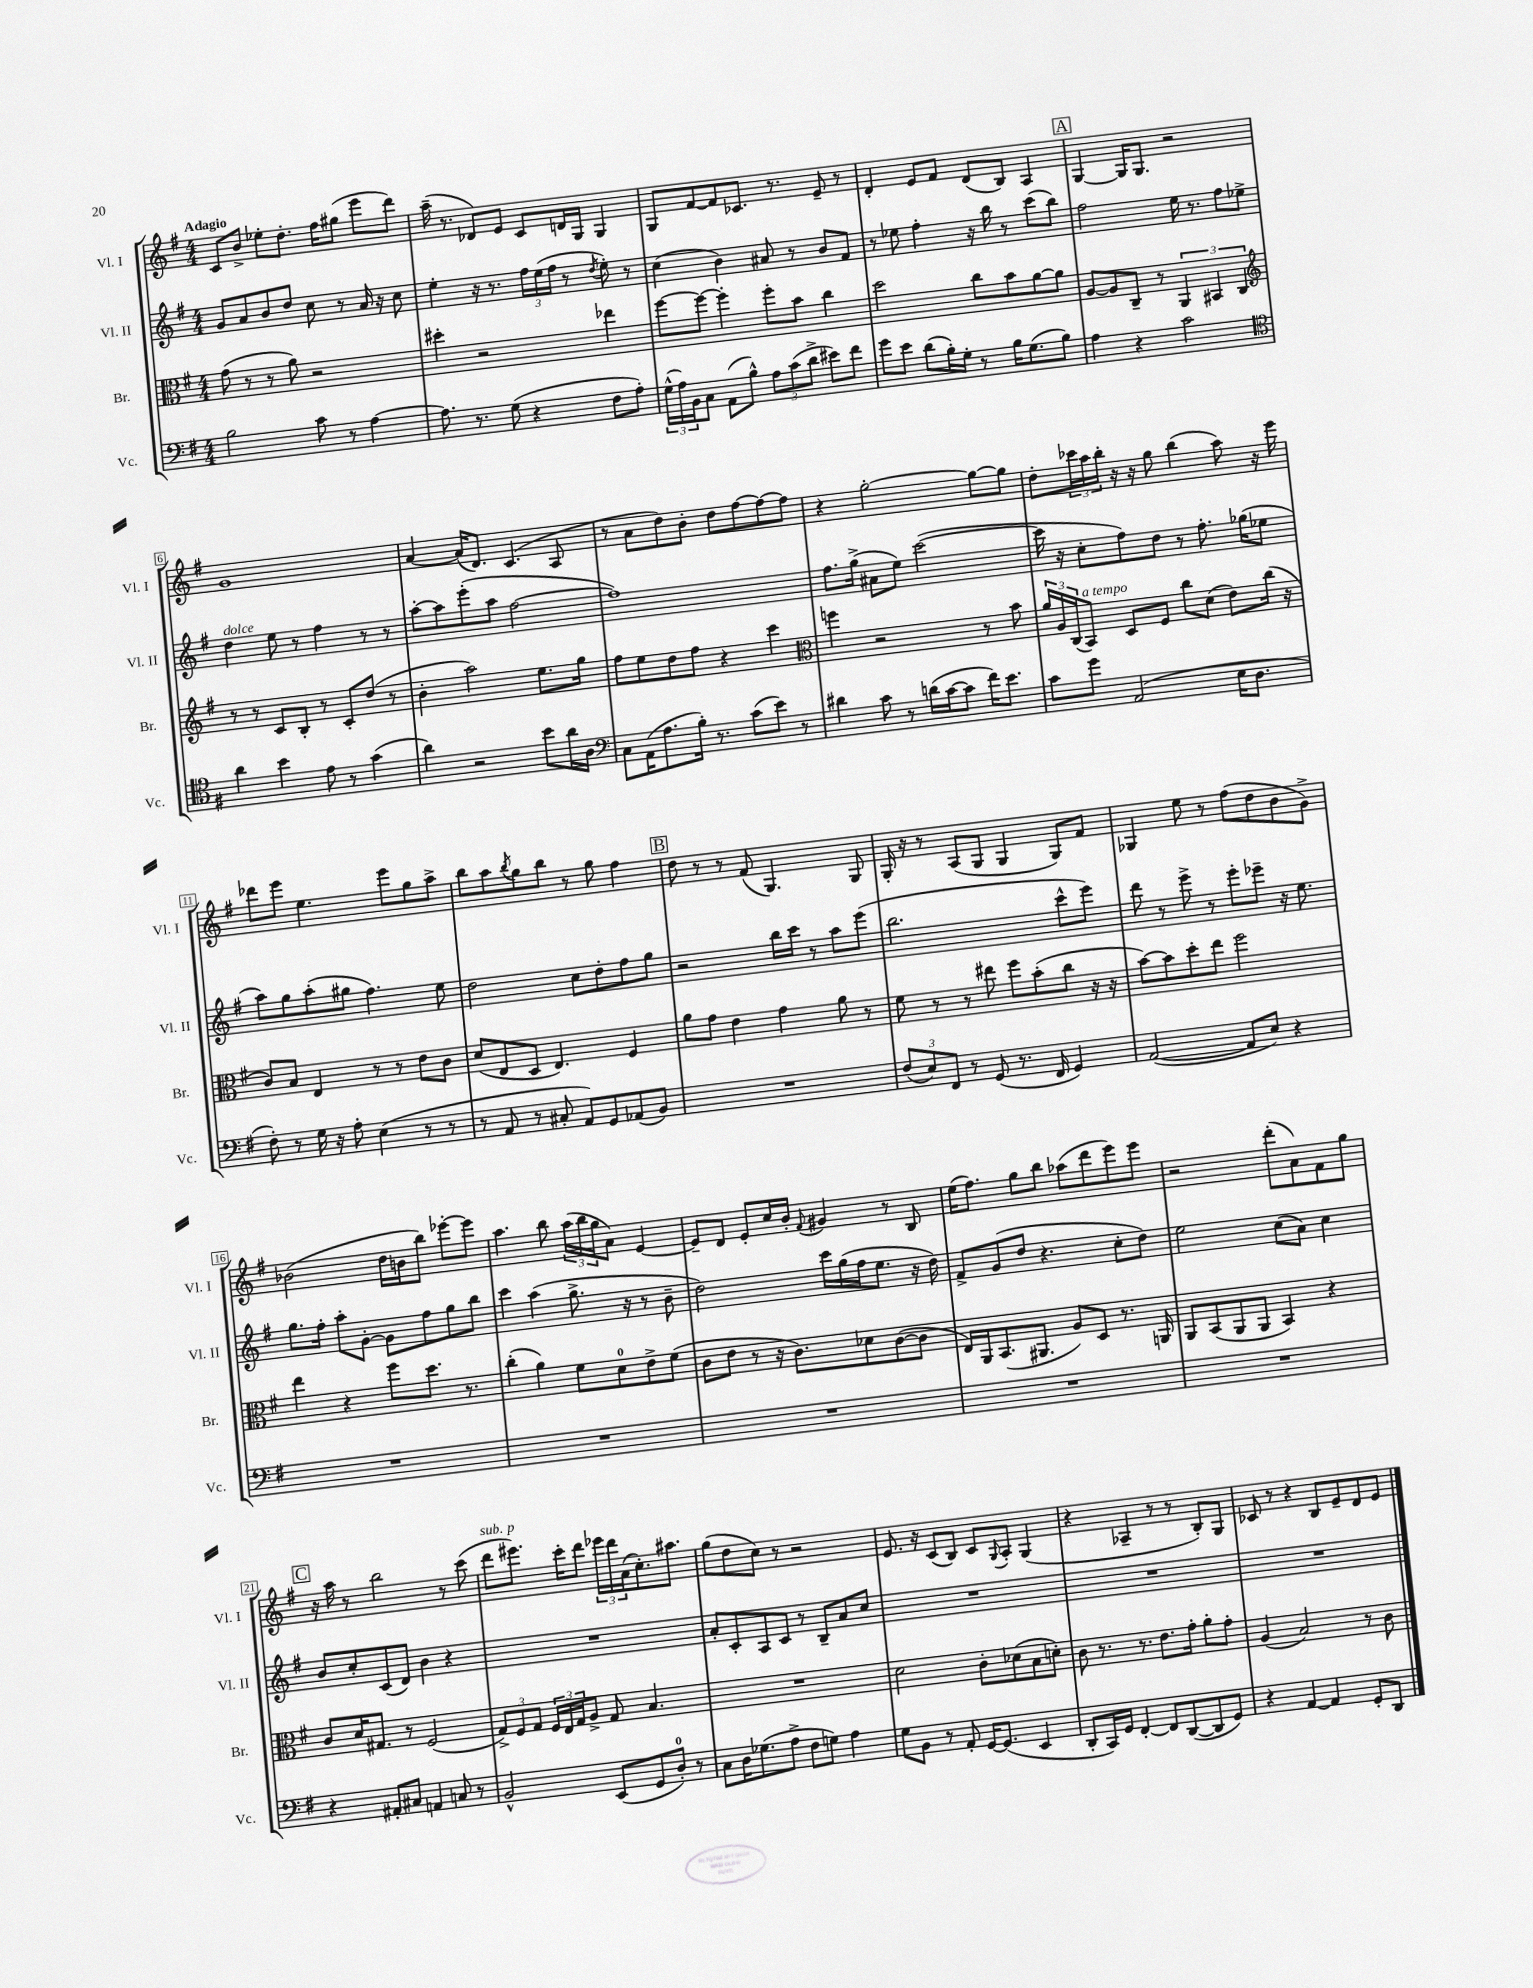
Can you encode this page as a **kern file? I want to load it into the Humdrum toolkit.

**kern	**kern	**kern	**kern
*staff4	*staff3	*staff2	*staff1
*clefF4	*clefC3	*clefG2	*clefG2
*k[f#]	*k[f#]	*k[f#]	*k[f#]
*M4/4	*M4/4	*M4/4	*M4/4
2B	(8g	8g	8c
.	8r	8a	8b^
.	8r	8b	8ee-'
.	8a)	8dd	8.dd'
8c	2r	8cc	.
.	.	.	16ff#
8r	.	8r	(8gg#
[4A	.	16a	8eee
.	.	16r	.
.	.	8cc	8ddd)
=	=	=	=
8.A]	4dd#'	4ee'	(16aa~
.	.	.	8.r
8.r	.	.	.
.	2r	16r	8d-)
.	.	8.r	.
(8G	.	.	8e
4r	.	24ff#	8c
.	.	(24ee	.
.	.	24ff#	.
.	.	8r	16d
.	.	.	16G
.	.	8qdd	.
8F#	4ee-	8ee')	4G
8A')	.	8r	.
=	=	=	=
(24G^^	[8ff#	(4cc	8G
24A)	.	.	.
24BB	.	.	.
8C	8ff#_	.	[8f#
(8AA	4ff#']	4b)	8f#]
8B^^)	.	.	8.c-
12A	8ff#'	8a#	.
.	.	.	8.r
(12c	.	.	.
.	8b	8r	.
12d^	.	.	.
8e#)	4cc	8b	8e~
8f#	.	8f#	8r
=	=	=	=
8g	2dd	8r	4d'
8e	.	8ee-	.
(8d	.	4ff#'	8e
16B')	.	.	8f#
16G'	.	.	.
8r	8cc	16r	(8d
.	.	16bb	.
16B	8b	8r	8B)
(8.G	.	.	.
.	[8a	(8ccc	4A
8B)	8a]	8bb)	.
=	=	=	=
4A	[8A	2ff#	[4G
.	8A]	.	.
4r	8C~	.	16G]
.	.	.	8.G
.	8r	.	.
2c	6AA	16ee	2r
.	.	8.r	.
.	6BB#	.	.
.	.	8ff#	.
.	6C	.	.
.	.	8ee-^	.
=	=	=	=
*clefC4	*clefG2	*	*
4a	8r	4dd	1g
.	8r	.	.
4b	8c	8ee	.
.	8B'	8r	.
8e	8r	4ff#	.
8r	8c'	.	.
(4g	(8dd	8r	.
.	8r	8r	.
=	=	=	=
4a)	4b'	[8aa'	[4a
.	.	8aa]	.
2r	2aa)	(8eee'	(16a]
.	.	.	8.d)
.	.	8aa	.
.	.	[2ff#	(4.c
8b	8.ee	.	.
16a	.	.	8A
16A	16gg	.	.
=	=	=	=
*clefF4	*	*	*
8C	8ff#	1ff#])	8r
(16AA	8ee	.	8a
8.A	.	.	.
.	8dd	.	8dd)
16B')	8ff#	.	8b'
8.r	.	.	.
.	4r	.	8dd
(8c	.	.	[8ff#
8e)	4ccc	.	8ff#_
8r	.	.	8ff#]
=	=	=	=
*	*clefC3	*	*
4d#	4ff	8.ff#	4r
.	.	(16gg^	.
8c	2r	8a#	[2gg'
8r	.	8ee)	.
(16d	.	([2ccc	.
[16c	.	.	.
8c]	.	.	.
16f#)	8r	.	8gg_
8.e	.	.	.
.	8b	.	8gg]
=	=	=	=
8c	24a	16ccc]	8dd'
.	24A	.	.
.	.	16r	.
.	(24C	.	.
8g	8BB)	8cc'	24ccc-
.	.	.	24aa
.	.	.	24bb'
(2AA	8D	8ff#)	16r
.	.	.	16r
.	8F#	8dd	8gg
.	8cc	8r	(4bb
.	(8d	8.ff#'	.
16E	8e)	.	8aa)
8.D	.	(16gg-	.
.	(16cc	8ee-	16r
.	16r	.	16eee
=	=	=	=
8F#')	8c)	8aa)	8ddd-
8r	8B	8gg	8eee
16G	4E	(8aa'	4.ee
16r	.	.	.
8A'	.	8gg#	.
(4E	8r	4.ff#)	.
.	8r	.	8eee
8r	8e	.	8gg
8r	8c	8ee	8aa^
=	=	=	=
8r	(8d	2dd	8bb
8AA	8E	.	8aa
.	.	.	8qbb
8r	8D	.	8gg
8C#'	4.E)	.	8bb
8AA)	.	8cc	8r
8GG	.	8dd'	8gg
(8AA-	4F#	8ff#	4ff#
8BB)	.	8gg	.
=	=	=	=
1r	8a	2r	8dd
.	8g	.	8r
.	4e	.	8r
.	.	.	(8f#
.	4g	16bb	4.G)
.	.	16ccc	.
.	.	8r	.
.	8a	8aa	.
.	8r	(8eee	8G
=	=	=	=
(12F#	8f#	2.bb	16G'
.	.	.	16r
12E)	.	.	.
.	8r	.	8r
12FF#	.	.	.
8r	8r	.	(8A
(8GG	8ee#	.	8G
8.r	8ff#	.	4G
.	(8b'	.	.
16FF#	.	.	.
4GG)	8cc	8ccc^^	8G)
.	16r	8eee)	8f#
.	16r	.	.
=	=	=	=
([2AA	[8b)	8ddd	4G-
.	8b]	8r	.
.	8dd'	8eee^	8ee
.	8ee	8r	8r
8AA]	2ff#	8eee'	(8ff#
8E)	.	8eee-~	8dd
4r	.	16r	8b
.	.	8.ee	.
.	.	.	8g^)
=	=	=	=
1r	4ee	8.gg	(2b-
.	.	16ff#'	.
.	4r	8aa'	.
.	.	[8g'	.
.	8ff#	8g]	16dd
.	.	.	16b
.	8.dd	8ff#	8bb)
.	.	8gg	[8eee-'
.	8.r	.	.
.	.	8bb	8eee-]
=	=	=	=
1r	(4cc'	4ccc	4.aa
.	4a)	(4aa	.
.	.	.	8bb
.	8f#	8.gg^	(24aa
.	.	.	24bb
.	.	.	24gg
.	8d	.	8a)
.	.	16r	.
.	8e^	8r	[4e
.	(8f#	8b~	.
=	=	=	=
1r	8c	2dd)	8e~]
.	8e	.	8d
.	8r	.	8e'
.	16r	.	16cc
.	8.c)	.	16b'
.	.	.	8qqf#
.	.	16ccc	4g#
.	.	(16gg	.
.	8d-	16ff#	.
.	.	8.ee	.
.	([8c	.	8r
.	8c]	16r	8B
.	.	16dd)	.
=	=	=	=
1r	16E)	8f#^	(16ee
.	16AA	.	8.ff#)
.	(8.BB	(8g	.
.	.	8dd	8gg
.	8.AA#	.	.
.	.	4.r	8bb
.	8A)	.	(8aa-
.	8D	.	8ddd
.	8.r	8cc'	8eee)
.	.	8dd)	8eee
.	16AA	.	.
=	=	=	=
1r	8AA	2ee	2r
.	(8BB	.	.
.	8AA	.	.
.	8AA	.	.
.	4BB)	(8cc	(8ddd'
.	.	8a)	8a)
.	4r	4cc	8f#
.	.	.	8gg
=	=	=	=
4r	8c	8b	16r
.	.	.	16aa
.	16d	8cc'	8r
.	8.G#	.	.
8AA#'	.	(8c	2bb
8C#	8r	8d)	.
4AA	(2F#	4b	.
8C	.	4r	8r
8r	.	.	(8ccc
=	=	=	=
2BB^^	12G^)	1r	8ddd
.	12F#	.	.
.	.	.	8.eee#)
.	12G	.	.
.	24F#	.	.
.	24E	.	.
.	.	.	16ccc'
.	24G	.	.
.	8A^	.	8ddd
(8EE	8G	.	24eee-
.	.	.	24ddd
.	.	.	(24a
8GG	4.B	.	8.cc')
8D')	.	.	.
.	.	.	8.aa#
8r	.	.	.
=	=	=	=
8C	1r	8a'	(8gg
16D	.	8c'	8dd
(8.G-	.	.	.
.	.	8A	8cc)
8A^	.	8c	8r
8F#	.	8r	2r
8G)	.	8B~	.
4A	.	8a	.
.	.	8cc	.
=	=	=	=
8G	2d	1r	8.e
8BB	.	.	.
.	.	.	16r
8r	.	.	(8c
8AA'	.	.	8B)
[16GG	8c'	.	8c
(8.GG]	.	.	.
.	.	.	8qqG
.	(8d-	.	8A'
4EE	8B	.	(4G
.	8d')	.	.
=	=	=	=
8DD'	8c	1r	4r
16CC)	8.r	.	.
16GG	.	.	.
[4FF#'	.	.	4A-~
.	8.r	.	.
8FF#]	8.e	.	8r
([8DD	.	.	8r
.	16g'	.	.
8DD]	8a'	.	8B')
8GG)	8g'	.	8G
=	=	=	=
4r	(4A	1r	8c-
.	.	.	8r
[4AA	2B)	.	4r
4AA]	.	.	8B
.	.	.	8e~
8GG'	8r	.	8d
8DD	8c	.	8e
==	==	==	==
*-	*-	*-	*-
